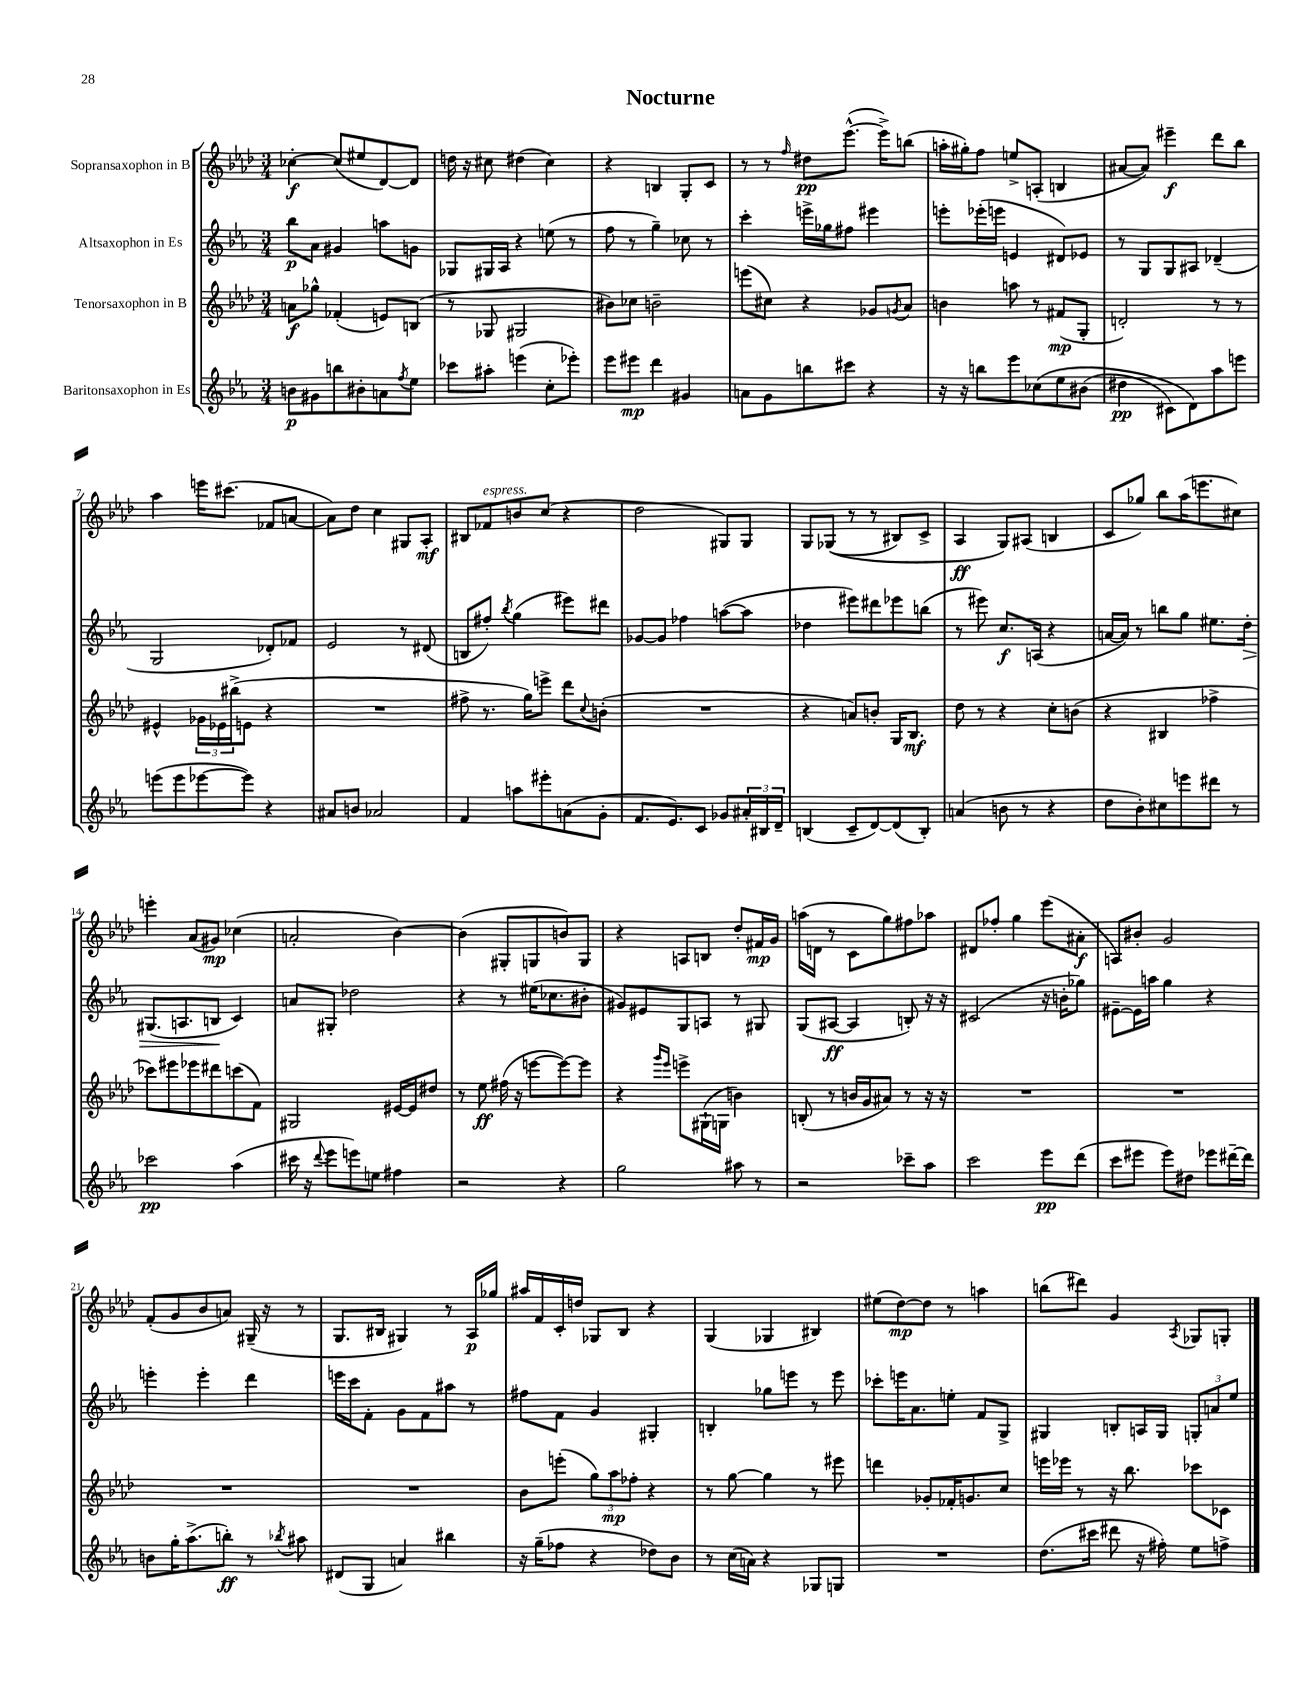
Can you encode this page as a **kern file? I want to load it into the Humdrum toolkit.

**kern	**dynam	**kern	**dynam	**kern	**dynam	**kern	**dynam
*part4	*part4	*part3	*part3	*part2	*part2	*part1	*part1
*staff4	*staff4	*staff3	*staff3	*staff2	*staff2	*staff1	*staff1
*I"Baritonsaxophon in Es	*	*I"Tenorsaxophon in B	*	*I"Altsaxophon in Es	*	*I"Sopransaxophon in B	*
*clefG2	*	*clefG2	*	*clefG2	*	*clefG2	*
*k[b-e-a-]	*	*k[b-e-a-d-]	*	*k[b-e-a-]	*	*k[b-e-a-d-]	*
*M3/4	*	*M3/4	*	*M3/4	*	*M3/4	*
=1	=1	=1	=1	=1	=1	=1	=1
8bn\L	p	8an\L	f	8bb-\L	p	[4cc-X'\	f
8g#X\	.	8gg-X^^\J	.	8a-\J	.	.	.
8bbn\	.	(4f-X'/	.	4g#X/	.	(8cc-/L]	.
8b#X'\	.	.	.	.	.	8ee#X/	.
8an\	.	8en/L)	.	8aan\L	.	[8d-/)	.
8qff/	.	.	.	.	.	.	.
8ee-\J	.	(8Bn/J	.	8gn\J	.	8d-/J]	.
=2	=2	=2	=2	=2	=2	=2	=2
8ccc-X\L	.	8r	.	8G-X/L	.	16ddn\	.
.	.	.	.	.	.	16r	.
8aa#X'\J	.	8G-X/	.	16G#X/L	.	8cc#X\	.
.	.	.	.	16A-/JJ	.	.	.
(4eeen\	.	2G#X/	.	4r	.	(4dd#X\	.
8cc'\L	.	.	.	(8een\	.	4cc#\)	.
8eee-X'\J)	.	.	.	8r	.	.	.
=3	=3	=3	=3	=3	=3	=3	=3
8eee-\L	.	8b#X\L)	.	8ff\	.	4r	.
8eee#X\J	mp	8cc-X\J	.	8r	.	.	.
4ddd\	.	2bn~\	.	4gg~\)	.	4Bn/	.
4g#X/	.	.	.	8cc-X\	.	8G'/L	.
.	.	.	.	8r	.	8c/J	.
=4	=4	=4	=4	=4	=4	=4	=4
8an\L	.	(8eeen\L	.	4ccc'\	.	8r	.
8g\	.	8cc#X\J)	.	.	.	8r	.
.	.	.	.	.	.	16qqff/	.
8bbn\	.	4r	.	16eeen^\LL	.	8dd#X\L	pp
.	.	.	.	16gg-X\J	.	.	.
8ccc#X\J	.	.	.	8ff#X\J	.	([8.eee-^^\J	.
4r	.	8g-X/L	.	4eee#X\	.	.	.
.	.	.	.	.	.	16eee-^\KL])	.
.	.	8qgn/	.	.	.	.	.
.	.	8a-/J	.	.	.	(8bbn\J	.
=5	=5	=5	=5	=5	=5	=5	=5
16r	.	4bn\	.	8eeen'\L	.	16aan'\LL	.
16r	.	.	.	.	.	16gg#X'\J)	.
8bbn\L	.	.	.	(16eee-X'\L	.	8ff\J	.
.	.	.	.	16eeen\JJ	.	.	.
8eee-\	.	8aan\	.	4en/	.	8een^/L	.
(8cc-X\	.	8r	.	.	.	(8An'/J	.
8ee-\	.	(8f#X/L	mp	8d#X/L)	.	4Bn/	.
(8b#X\J	.	8G'/J	.	8e-X/J	.	.	.
=6	=6	=6	=6	=6	=6	=6	=6
4dd#X\	pp	2dn'/)	.	8r	.	[8a#X/L	.
.	.	.	.	8G/L	.	8a#/J])	.
8c#X\L)	.	.	.	8G/	.	4eee#X~\	f
8d\)	.	.	.	8A#X/J	.	.	.
8aa-\	.	8r	.	(4d-X~/	.	8ddd-\L	.
8eeen\J	.	8r	.	.	.	8bb-\J	.
!!LO:LB:g=z
=7	=7	=7	=7	=7	=7	=7	=7
(8eeen\L	.	4e#X^^/	.	2G/	.	4aa-\	.
8eee\	.	.	.	.	.	.	.
[8eee-X\	.	24g-X\LL	.	.	.	16eeen\KL	.
.	.	24e-X\	.	.	.	.	.
.	.	.	.	.	.	(8.ccc#X\J	.
.	.	(24bb#X^\J	.	.	.	.	.
8eee-\J])	.	8en\J	.	.	.	.	.
4r	.	4r	.	8d-X'/L)	.	8f-X/L	.
.	.	.	.	8f-X/J	.	[8an/J	.
=8	=8	=8	=8	=8	=8	=8	=8
8a#X/L	.	2.r	.	2e-/	.	8a\L])	.
8bn/J	.	.	.	.	.	8dd-\J	.
2a-X/	.	.	.	.	.	4cc\	.
.	.	.	.	8r	.	8G#X/L	.
.	.	.	.	(8d#X/	.	8A-'/J	mf
=9	=9	=9	=9	=9	=9	=9	=9
4f/	.	8ff#X^\	.	8Bn/L	.	8B#X/L	.
!	!	!	!	!	!	!LO:TX:a:i:t=espress.	!
.	.	8.r	.	8ff#X'/J)	.	8f-X/	.
.	.	.	.	8qbb-/	.	.	.
8aan\L	.	.	.	(4gg\	.	8bn/	.
.	.	16gg\KL)	.	.	.	.	.
8eee#X'\	.	8eeen^\J	.	.	.	(8cc/J	.
(8an\	.	8ddd-\L	.	8eee#X\L)	.	4r	.
.	.	8qqcc/	.	.	.	.	.
8g'\J	.	(8bn'\J	.	8ddd#X\J	.	.	.
=10	=10	=10	=10	=10	=10	=10	=10
8.f/L	.	2.r	.	[8g-X/L	.	2dd-\	.
.	.	.	.	8g-/J]	.	.	.
8.e-/)	.	.	.	.	.	.	.
.	.	.	.	4ff-X\	.	.	.
8c/J	.	.	.	.	.	.	.
8g-X/L	.	.	.	([8aan\L	.	8G#X/L)	.
24a#X'/L	.	.	.	8aa\J]	.	8G#/J	.
24B#X/	.	.	.	.	.	.	.
24d~/JJ	.	.	.	.	.	.	.
=11	=11	=11	=11	=11	=11	=11	=11
(4Bn/	.	4r	.	4dd-X\	.	8G/L	.
.	.	.	.	.	.	((8G-X/J	.
8c~/L	.	8an/L)	.	8eee#X\L)	.	8r	.
[8d/)	.	8bn'/J	.	8ddd#X\	.	8r	.
(8d/]	.	16G/KL	.	8eee-X\	.	8B#X/L)	.
.	.	8.B-/J	mf	.	.	.	.
8B'/J)	.	.	.	(8bbn\J	.	8c^/J	.
=12	=12	=12	=12	=12	=12	=12	=12
(4an/	.	8dd-\	.	8r	.	4A-/	ff
.	.	8r	.	8eee#X\)	.	.	.
8bn\	.	4r	.	8.cc/L	f	8G/L)	.
8r	.	.	.	.	.	(8A#X/J	.
.	.	.	.	(16An/Jk	.	.	.
4r	.	8cc'\L	.	4r	.	4Bn/	.
.	.	(8bn\J	.	.	.	.	.
=13	=13	=13	=13	=13	=13	=13	=13
8dd\L	.	4r	.	[16an/LL	.	8c/L	.
.	.	.	.	16a/JJ])	.	.	.
8b-'\)	.	.	.	8r	.	8gg-X/J)	.
8cc#X\	.	4B#X/	.	8bbn\L	.	8bb-\L	.
8eeen\	.	.	.	8gg\J	.	(16aa-\K	.
.	.	.	.	.	.	8.eeen\	.
8ddd#X\J	.	4ff-X^\	.	8.ee#X\L	.	.	.
8r	.	.	.	.	.	8cc#X\J)	.
!	!	!	!	!	!LO:HP:b	!	!
.	.	.	.	16dd'\Jk	>	.	.
!!LO:LB:g=z
=14	=14	=14	=14	=14	=14	=14	=14
2ccc-X\	pp	8ccc-X\L)	.	(8.G#X/L	.	4eeen'\	.
.	.	8eee#X\	.	.	.	.	.
.	.	.	.	8.An/	.	.	.
.	.	8eee-X\	.	.	.	(8a-/L	.
.	.	8ddd#X\	.	8Bn/J	.	8g#X/J)	mp
(4aa-\	.	(8cccn\	.	4c/)	]	(4cc-X\	.
.	.	8f\J)	.	.	.	.	.
=15	=15	=15	=15	=15	=15	=15	=15
16ccc#X\	.	2G#X/	.	8an/L	.	2an'/	.
16r	.	.	.	.	.	.	.
8qqddd/	.	.	.	.	.	.	.
8eee-\L	.	.	.	8G#X'/J	.	.	.
8eeen\)	.	.	.	2dd-X\	.	.	.
8een\J	.	.	.	.	.	.	.
4ff#X\	.	[16e#X/LL	.	.	.	[4b-\)	.
.	.	16e#/J]	.	.	.	.	.
.	.	8dd#X/J	.	.	.	.	.
=16	=16	=16	=16	=16	=16	=16	=16
2r	.	8r	.	4r	.	(4b-\]	.
.	.	8ee-\	ff	.	.	.	.
.	.	(16ff#X\	.	8r	.	8G#X'/L	.
.	.	16r	.	.	.	.	.
.	.	[8eeen\L	.	(16ee#X\KL	.	8Gn/	.
.	.	.	.	8.cc-X\	.	.	.
4r	.	8eee\_)	.	.	.	8bn/)	.
.	.	8eee\J]	.	8b#X'\J	.	8G/J	.
=17	=17	=17	=17	=17	=17	=17	=17
2gg\	.	4r	.	8g#X/L)	.	4r	.
.	.	.	.	8e#X/	.	.	.
.	.	16qqggg/LL	.	.	.	.	.
.	.	16qqeee-/JJ	.	.	.	.	.
.	.	8eeen^\L	.	8G/	.	8An/L	.
.	.	(16G#X`\L	.	8An/J	.	8Bn/J	.
.	.	16Gn\JJ	.	.	.	.	.
8aa#X\	.	4bn\)	.	8r	.	8dd-'/L	.
8r	.	.	.	8G#X/	.	16f#X/L	mp
.	.	.	.	.	.	16g/JJ	.
=18	=18	=18	=18	=18	=18	=18	=18
2r	.	(8Bn'/	.	(8G/L	.	(16aan\LL	.
.	.	.	.	.	.	16dn\JJ	.
.	.	8r	.	[8A#X/J	ff	8r	.
.	.	16bn/LL	.	4A#/]	.	8c\L	.
.	.	16g/J	.	.	.	.	.
.	.	8a#X/J)	.	.	.	8gg\)	.
8ccc-X~\L	.	8r	.	8Bn'/)	.	8ff#X\	.
8aa-\J	.	16r	.	16r	.	8aa-X\J	.
.	.	16r	.	16r	.	.	.
=19	=19	=19	=19	=19	=19	=19	=19
2ccc\	.	2.r	.	(2c#X/	.	8d#X/L	.
.	.	.	.	.	.	8ff-X'/J	.
.	.	.	.	.	.	4gg\	.
8eee-\L	pp	.	.	16r	.	(8eee-\L	.
.	.	.	.	16bn'\KL	.	.	.
(8ddd\J	.	.	.	8gg-X\J)	.	8a#X'\J	f
=20	=20	=20	=20	=20	=20	=20	=20
8ccc\L	.	2.r	.	[8e#X~\L	.	8An/L)	.
8eee#X\J	.	.	.	16e#\L]	.	8b#X'/J	.
.	.	.	.	16aan\JJ	.	.	.
8eee#\L)	.	.	.	4gg\	.	2g/	.
8dd#X\J	.	.	.	.	.	.	.
8eee-X\L	.	.	.	4r	.	.	.
[16ddd#X~\L	.	.	.	.	.	.	.
16ddd#\JJ]	.	.	.	.	.	.	.
!!LO:LB:g=z
=21	=21	=21	=21	=21	=21	=21	=21
8bn\L	.	2.r	.	4eeen'\	.	(8f'/L	.
16gg'\K	.	.	.	.	.	8g/	.
(8.aa-^\	.	.	.	.	.	.	.
.	.	.	.	4eee'\	.	8b-/	.
8bbn'\J)	ff	.	.	.	.	8an/J)	.
8r	.	.	.	4ddd\	.	(16G#X~/	.
.	.	.	.	.	.	16r	.
8qbb-X/	.	.	.	.	.	.	.
8aa#X\	.	.	.	.	.	8r	.
=22	=22	=22	=22	=22	=22	=22	=22
(8d#X/L	.	2.r	.	16eeen\LL	.	8.G/L	.
.	.	.	.	16ccc\J	.	.	.
8G/J	.	.	.	8f'\J	.	.	.
.	.	.	.	.	.	16B#X/Jk	.
4an/)	.	.	.	8g\L	.	4G#X/)	.
.	.	.	.	8f\	.	.	.
4bb#X\	.	.	.	8aa#X\J	.	8r	.
.	.	.	.	8r	.	16A-/LL	p
.	.	.	.	.	.	16gg-X/JJ	.
=23	=23	=23	=23	=23	=23	=23	=23
16r	.	8b-\L	.	8ff#X\L	.	16aa#X/LL	.
(16gg~\KL	.	.	.	.	.	16f/	.
8ff-X\J	.	(8eeen'\J	.	8f\J	.	16c'/	.
.	.	.	.	.	.	16ddn/JJ	.
4r	.	12gg\L)	.	4g/	.	8G-X/L	.
.	.	12aa-\	mp	.	.	.	.
.	.	.	.	.	.	8B-/J	.
.	.	12ff-X'\J	.	.	.	.	.
8dd-X\L)	.	4r	.	4G#X'/	.	4r	.
8b-\J	.	.	.	.	.	.	.
=24	=24	=24	=24	=24	=24	=24	=24
8r	.	8r	.	4Bn'/	.	(4G/	.
(16cc\LL	.	[8gg\	.	.	.	.	.
16an\JJ)	.	.	.	.	.	.	.
4r	.	4gg\]	.	8gg-X\L	.	4G-X/	.
.	.	.	.	8eeen\J	.	.	.
8G-X/L	.	8r	.	8r	.	4B#X/)	.
8Gn/J	.	8eee#X\	.	8eee\	.	.	.
=25	=25	=25	=25	=25	=25	=25	=25
2.r	.	4dddn\	.	8ccc-X'\L	.	(8ee#X\L	.
.	.	.	.	16eeen\K	.	[8dd-\)	mp
.	.	.	.	8.a-\	.	.	.
.	.	8g-X'/L	.	.	.	8dd-\J]	.
.	.	16f-X'/K	.	8een'\J	.	8r	.
.	.	8.gn/	.	.	.	.	.
.	.	.	.	8f/L	.	4aan\	.
.	.	8cc/J	.	8G^/J	.	.	.
=26	=26	=26	=26	=26	=26	=26	=26
(8.dd\L	.	16eeen\LL	.	4G#X/	.	(8bbn\L	.
.	.	16eee-X\JJ	.	.	.	.	.
.	.	8r	.	.	.	8ddd#X\J)	.
16ccc#X\Jk	.	.	.	.	.	.	.
8ddd#X\	.	16r	.	8Bn'/L	.	4g/	.
.	.	8.bb-\	.	.	.	.	.
16r	.	.	.	16An/L	.	.	.
16ff#X'\)	.	.	.	16G#/JJ	.	.	.
.	.	.	.	.	.	8qA-/	.
8ee-\L	.	8ccc-X\L	.	12Gn'/L	.	8G-X/L	.
.	.	.	.	12an/	.	.	.
8ffn^\J	.	8c-X\J	.	.	.	8Gn'/J	.
.	.	.	.	12ee-/J	.	.	.
==	==	==	==	==	==	==	==
*-	*-	*-	*-	*-	*-	*-	*-
